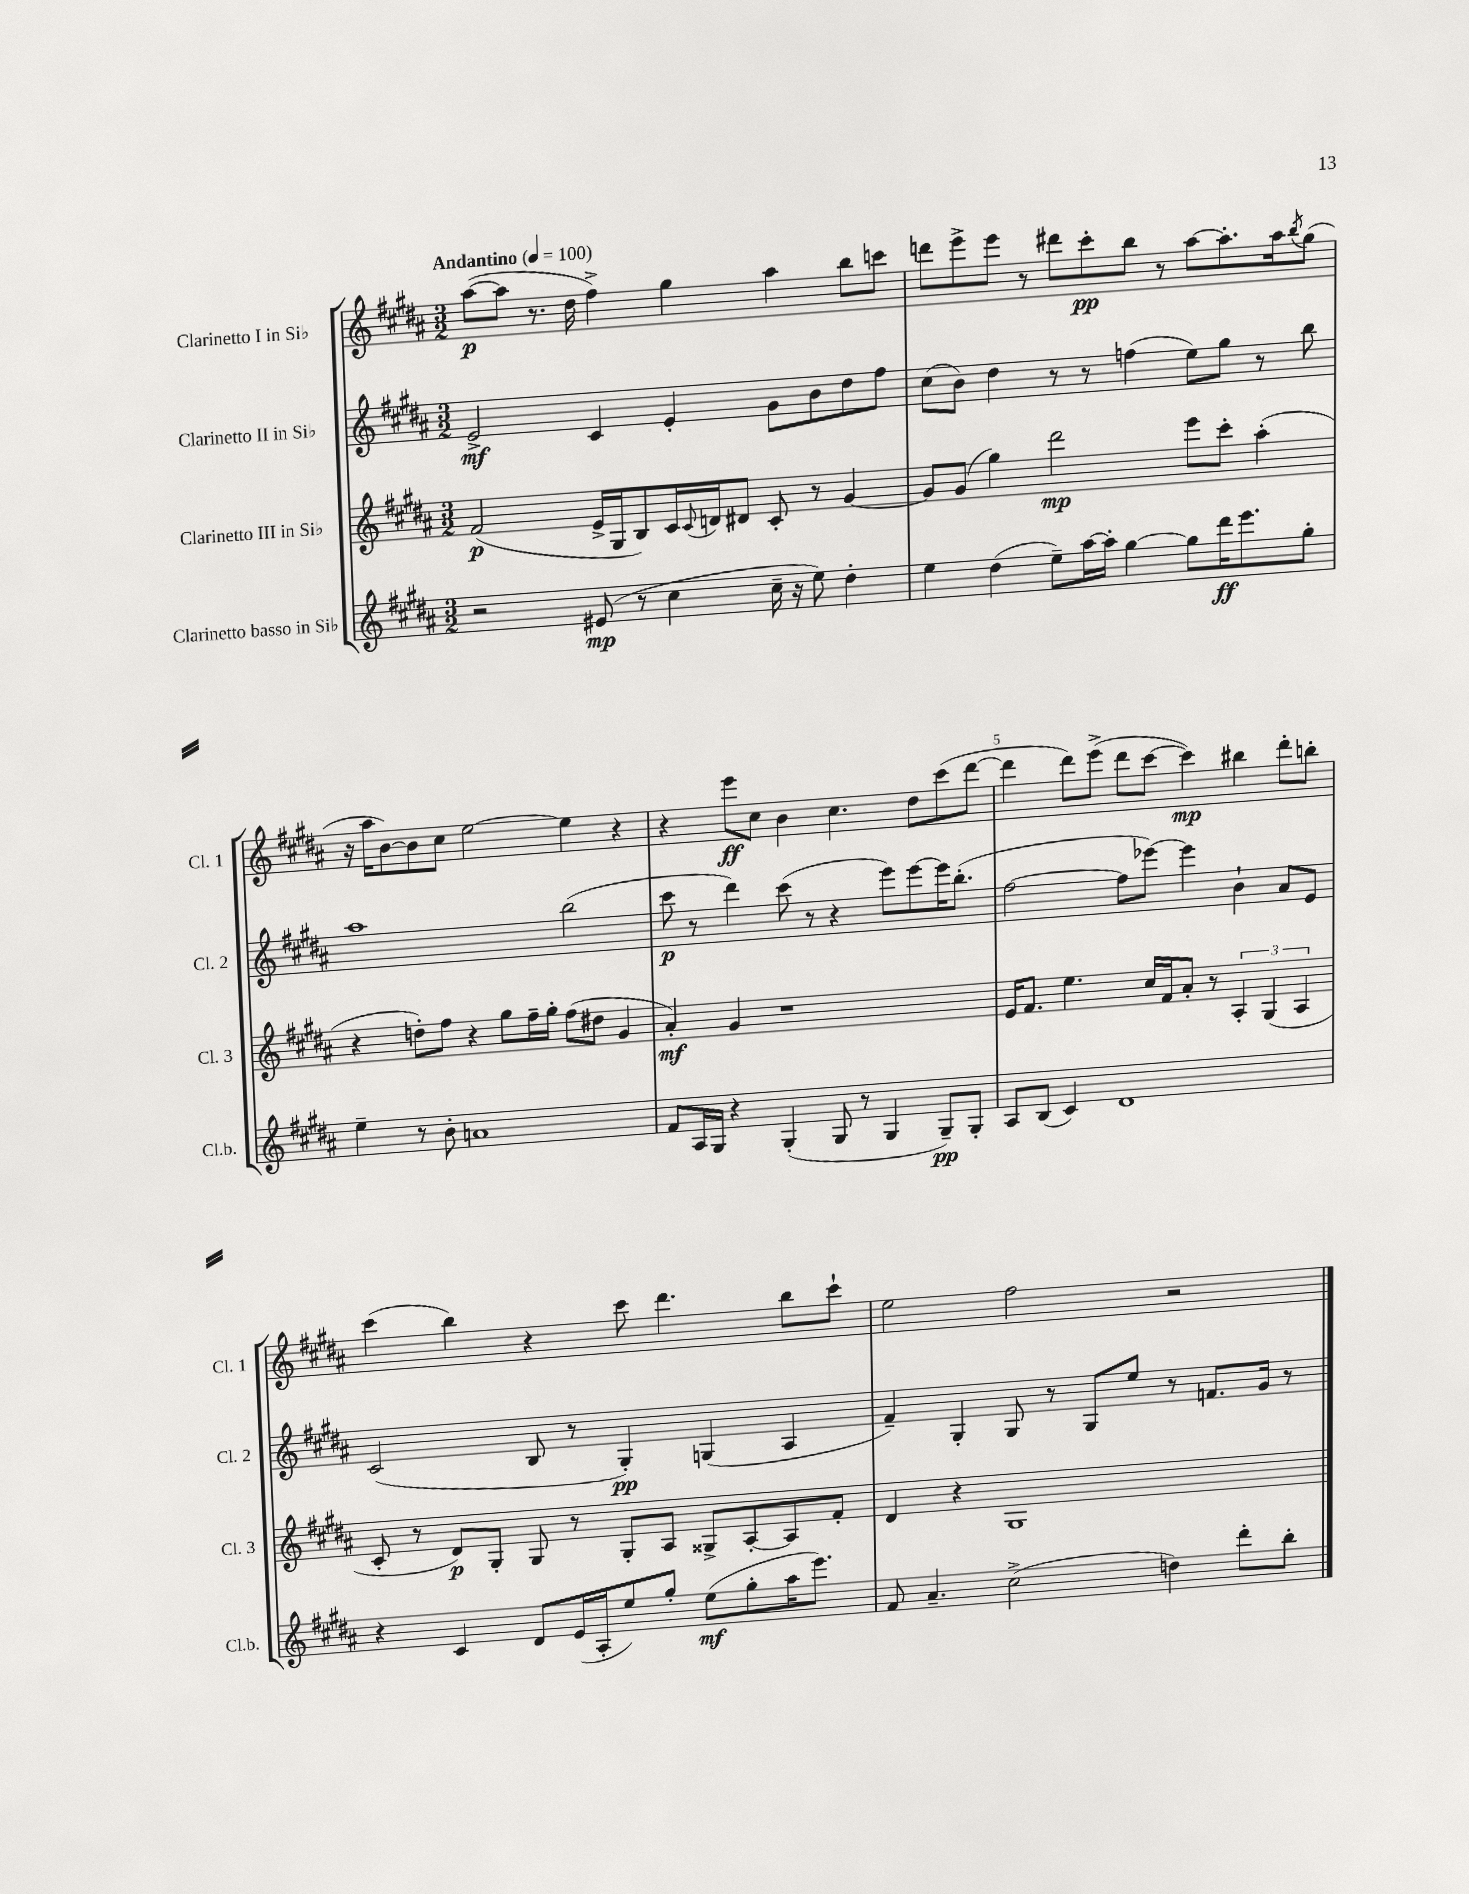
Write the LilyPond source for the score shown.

<<
\new StaffGroup <<
\new Staff = "s0" \with { instrumentName = "Clarinetto I in Sib" shortInstrumentName = "Cl. 1" } {
    \clef treble \key b \major \numericTimeSignature \time 3/2 \tempo "Andantino" 4 = 100
    ais''8~\p( ais''8 r8. dis''16 fis''4->) gis''4 ais''4 b''8 c'''8 |
    d'''8 e'''8-> e'''8 r8 dis'''8 cis'''8-.\pp b''8 r8 ais''8~ ais''8.-. ais''16 \acciaccatura { b''8 } gis''8( |
    r16 ais''16 b'8~) b'8 cis''8 e''2~ e''4 r4 |
    r4 e'''8\ff cis''8 b'4 cis''4. dis''8 cis'''8( dis'''8~ |
    dis'''4 dis'''8) e'''8->( dis'''8 cis'''8~ cis'''4\mp) bis''4 dis'''8-. b''8-. |
    cis'''4( b''4) r4 cis'''8 dis'''4. b''8 cis'''8-! |
    e''2 fis''2 r2 \bar "|." |
}
\new Staff = "s1" \with { instrumentName = "Clarinetto II in Sib" shortInstrumentName = "Cl. 2" } {
    \clef treble \key b \major \numericTimeSignature \time 3/2
    e'2->\mf cis'4 e'4-. gis'8 b'8 dis''8 fis''8 |
    cis''8( b'8) dis''4 r8 r8 f''4( e''8) gis''8 r8 b''8 |
    ais''1 b''2( |
    cis'''8\p r8 dis'''4) cis'''8( r8 r4 e'''8) e'''8~ e'''16 b''8.-.( |
    fis''2~ fis''8 ees'''8~) ees'''4 b'4-! ais'8 e'8 |
    cis'2( b8 r8 gis4-.\pp) g4( ais4 |
    fis'4--) gis4-. gis8 r8 gis8 e''8 r8 f'8. gis'16 r8 \bar "|." |
}
\new Staff = "s2" \with { instrumentName = "Clarinetto III in Sib" shortInstrumentName = "Cl. 3" } {
    \clef treble \key b \major \numericTimeSignature \time 3/2
    fis'2\p( e'16-> gis16 b8) cis'16 \appoggiatura { cis'8 } d'16 dis'8 cis'8-. r8 gis'4~ |
    gis'8 gis'8( gis''4) dis'''2\mp e'''8 cis'''8-. ais''4-.( |
    r4 d''8-.) fis''8 r4 gis''8 fis''16-- gis''16-. fis''8( dis''8 gis'4 |
    ais'4-.\mf) gis'4 r1 |
    e'16 fis'8. e''4. cis''16 fis'16 ais'8-. r8 \tuplet 3/2 { ais4-. gis4( ais4 } |
    cis'8-. r8 dis'8\p) gis8-. gis8 r8 gis8-. ais8 gisis8-> ais8~-. ais8 fis'8-. |
    dis'4 r4 gis1 \bar "|." |
}
\new Staff = "s3" \with { instrumentName = "Clarinetto basso in Sib" shortInstrumentName = "Cl.b." } {
    \clef treble \key b \major \numericTimeSignature \time 3/2
    r2 eis'8\mp( r8 cis''4 cis''16-- r16 e''8) dis''4-. |
    e''4 dis''4( e''8--) ais''16~ ais''16-. gis''4~ gis''8 dis'''16\ff e'''8. gis''8-. |
    e''4-- r8 b'8-. a'1 |
    fis'8 ais16 gis16 r4 gis4-.( gis8 r8 gis4 gis8--\pp) gis8-. |
    ais8 b8( cis'4) dis'1 |
    r4 cis'4 dis'8 e'16( ais16-. e''8) gis''8-. e''8\mf( gis''8-. ais''16 e'''8.) |
    fis'8 ais'4.-- cis''2->( d''4) dis'''8-. b''8-. \bar "|." |
}
>>
>>
\layout { \context { \Score \override BarNumber.break-visibility = ##(#f #t #t) barNumberVisibility = #(every-nth-bar-number-visible 5) } }
